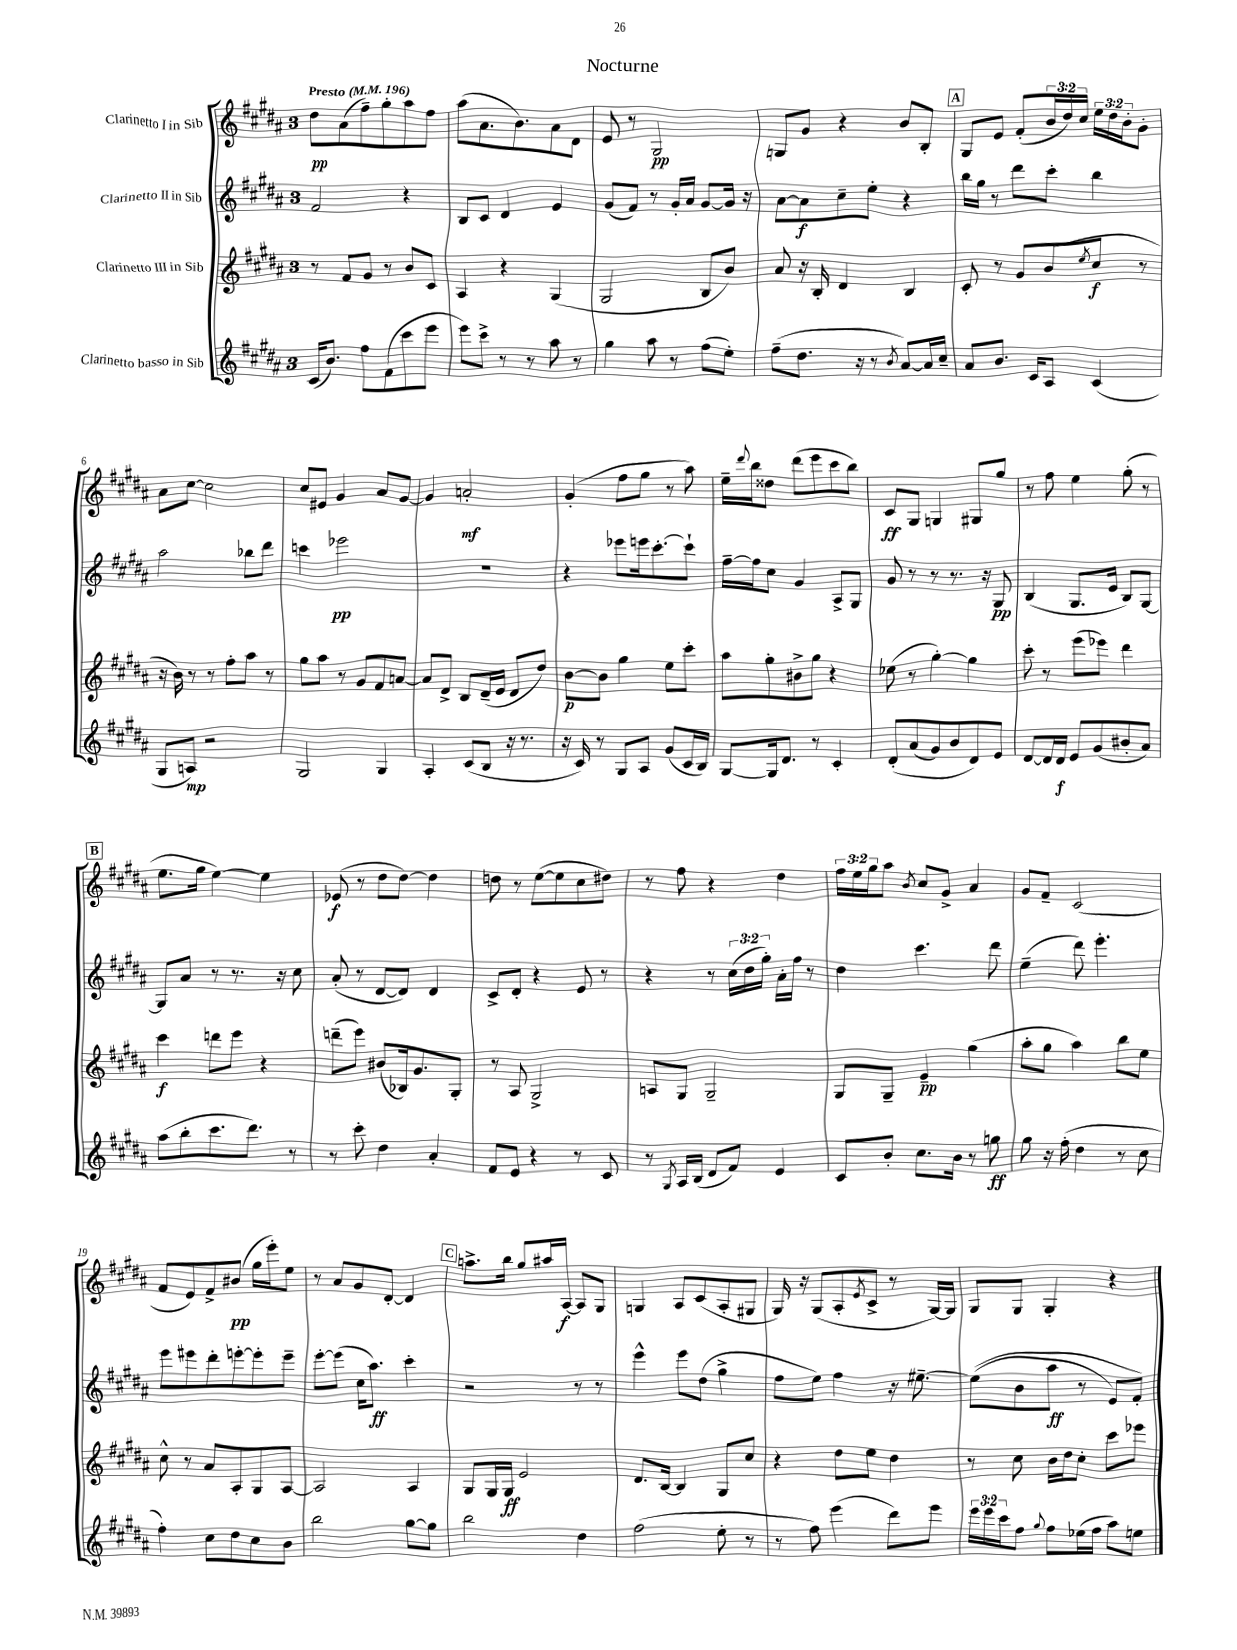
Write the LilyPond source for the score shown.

\header { title = "Nocturne" }
<<
\new StaffGroup <<
\new Staff = "s0" \with { instrumentName = "Clarinetto I in Sib" } {
    \clef treble \key b \major \once \override Staff.TimeSignature.style = #'single-digit \time 3/4 \override Staff.TupletNumber.text = #tuplet-number::calc-fraction-text \tempo "Presto" 4 = 196
    dis''8\pp ais'8( fis''8--) gis''8-. ais''8 fis''8 |
    ais''8( ais'8. b'8.) ais'8 dis'8 |
    e'8 r8 gis2\pp |
    g8 gis'8 r4 b'8 b8-. |
    \mark \markup { \box "A" } gis8 e'8 fis'8-.( \tuplet 3/2 { b'16 dis''16) cis''16 } \tuplet 3/2 { e''16 dis''16 b'16-. } gis'8-. |
    ais'8 cis''8~ cis''2 |
    cis''8 eis'8 gis'4 ais'8 gis'8~ |
    gis'4 a'2-.\mf |
    gis'4-.( fis''8 gis''8 r8 ais''8) |
    e''16-- \appoggiatura { dis'''8 } b''16 disis''8 dis'''8( e'''8 cis'''8 b''8) |
    cis'8\ff gis8 g4 gis8 gis''8 |
    r8 fis''8 e''4 gis''8-.( r8 |
    \mark \markup { \box "B" } e''8. gis''16 e''4~) e''4 |
    ees'8\f( r8 dis''8 dis''8~) dis''4 |
    d''8 r8 e''8~( e''8 cis''8 dis''8) |
    r8 fis''8 r4 dis''4 |
    \tuplet 3/2 { fis''16 e''16 gis''16 } ais''8 \acciaccatura { b'8 } cis''8 gis'8-> ais'4 |
    gis'8 fis'8-- cis'2( |
    fis'8 e'8) fis'8-> bis'8\pp( gis''16 e'''16-.) e''8 |
    r8 ais'8 gis'8 dis'8~-. dis'4 |
    \mark \markup { \box "C" } a''8.-> b''16 gis''8 ais''16 ais16~\f ais8 gis8 |
    g4 ais8 cis'8( ais8-. gis8 |
    gis16) r16 gis8( ais8-. \acciaccatura { e'8 } cis'8-> r8 gis16~) gis16 |
    gis8 gis8 gis4-. r4 \bar "|." |
}
\new Staff = "s1" \with { instrumentName = "Clarinetto II in Sib" } {
    \clef treble \key b \major \once \override Staff.TimeSignature.style = #'single-digit \time 3/4 \override Staff.TupletNumber.text = #tuplet-number::calc-fraction-text
    fis'2 r4 |
    b8 cis'8 dis'4 e'4 |
    gis'8( fis'8) r8 gis'16-. ais'16 gis'8~ gis'16 r16 |
    ais'8~ ais'8\f cis''8-- e''8-. r4 |
    \mark \markup { \box "A" } b''16 gis''16 r8 dis'''8 cis'''8-. b''4 |
    ais''2 bes''8 dis'''8 |
    c'''4 ees'''2\pp |
    R2. |
    r4 ees'''8 e'''16 cis'''8.~-. cis'''8-! |
    fis''16~-- fis''16 cis''8 gis'4 ais8-> gis8 |
    gis'8 r8 r8 r8. r16 gis8\pp |
    b4( gis8. e'16 b8) gis8~ |
    \mark \markup { \box "B" } gis8 ais'8 r8 r8. r16 cis''8 |
    ais'8-.( r8 dis'8~ dis'8) dis'4 |
    cis'8-> dis'8-. r4 e'8 r8 |
    r4 r8 \tuplet 3/2 { cis''16( dis''16 gis''16-.) } ais'16-. fis''16 r8 |
    dis''4 cis'''4. dis'''8 |
    e''4--( dis'''8) e'''4.-. |
    e'''8 eis'''8 dis'''8-. e'''8~-. e'''8-. e'''8-- |
    e'''8~-. e'''8( cis''16 ais''8.\ff) cis'''4-. |
    \mark \markup { \box "C" } r2 r8 r8 |
    e'''4-^ e'''8 dis''8( gis''4-> |
    fis''8 e''8) fis''4 r16 eis''8.~-- |
    eis''8(\( b'8 ais''8\ff r8 e'8) fis'8-.\) \bar "|." |
}
\new Staff = "s2" \with { instrumentName = "Clarinetto III in Sib" } {
    \clef treble \key b \major \once \override Staff.TimeSignature.style = #'single-digit \time 3/4
    r8 fis'8 gis'8 r8 b'8 cis'8 |
    ais4 r4 gis4( |
    gis2 b8 b'8) |
    ais'8 r16 b16-. dis'4 b4 |
    \mark \markup { \box "A" } cis'8-. r8 gis'8 b'8( \acciaccatura { e''8 } cis''8\f r8 |
    r16 b'16) r8 r8 fis''8-. ais''8 r8 |
    gis''8 ais''8 r8 gis'8 fis'8 a'8~ |
    a'8 dis'8-> b8 dis'16--( e'16 dis'8 dis''8) |
    b'8~\p b'8 gis''4 e''8 cis'''8-. |
    ais''8 gis''8-. bis'8-> gis''8 r4 |
    ees''8( r8 gis''4~-.) gis''4 |
    cis'''8-. r8 e'''8( ees'''8) dis'''4 |
    \mark \markup { \box "B" } cis'''4\f d'''8 e'''8 r4 |
    d'''8--( e'''8) bis'8( bes16) gis'8. gis8-. |
    r8 ais8 gis2-> |
    a8 gis8 gis2-- |
    gis8 gis8-- e'4--\pp gis''4( |
    ais''8-. gis''8 ais''4) b''8 e''8 |
    cis''8-^ r8 ais'8 ais8-. gis8 ais8~ |
    ais2 ais4 |
    \mark \markup { \box "C" } gis8 gis16 gis16\ff e'2 |
    dis'8. b16~ b4 gis8 cis''8 |
    r4 dis''8 e''8 dis''4 |
    r8 cis''8 b'16 dis''16 cis''8-. cis'''8 ees'''8 \bar "|." |
}
\new Staff = "s3" \with { instrumentName = "Clarinetto basso in Sib" } {
    \clef treble \key b \major \once \override Staff.TimeSignature.style = #'single-digit \time 3/4 \override Staff.TupletNumber.text = #tuplet-number::calc-fraction-text
    cis'16( b'8.) fis''8 fis'8( cis'''8 e'''8 |
    e'''8) cis'''8-> r8 r8 ais''8 r8 |
    gis''4 ais''8 r8 fis''8( e''8-.) |
    fis''8--( dis''8. r16 r8 \acciaccatura { b'8 } ais'8~) ais'16 cis''16-- |
    \mark \markup { \box "A" } ais'8 b'8. cis'16 ais8 cis'4( |
    gis8 a8\mp) r2 |
    gis2 gis4 |
    ais4-. cis'8( b8 r16 r8. |
    r16 cis'16) r8 gis8 ais8 gis'8( cis'16 b16) |
    gis8~ gis16 dis'8. r8 cis'4-. |
    dis'8-.\( ais'8( gis'8) b'8 dis'8\) e'8 |
    dis'8~ dis'16 dis'16\f e'8 gis'8( bis'8-. ais'8) |
    \mark \markup { \box "B" } ais''8( b''8-. cis'''8. dis'''8.) r8 |
    r8 cis'''8-. dis''4 ais'4-. |
    fis'8 e'8 r4 r8 cis'8 |
    r8 \acciaccatura { gis8 } ais16 b16( dis'8 fis'8) e'4 |
    cis'8 b'8-. cis''8. b'16 r8 g''8\ff |
    gis''8 r16 fis''16-.( dis''4 r8 cis''8 |
    fis''4-.) cis''8 dis''8 cis''8 b'8 |
    b''2 gis''8~ gis''8 |
    \mark \markup { \box "C" } b''2 dis''4 |
    fis''2( e''8-. r8 |
    r8 fis''8) e'''4( dis'''8) e'''8 |
    \tuplet 3/2 { e'''16 e'''16 cis'''16 } fis''8 \appoggiatura { gis''8 } fis''8 ees''16( fis''16 ais''8) e''8 \bar "|." |
}
>>
>>
